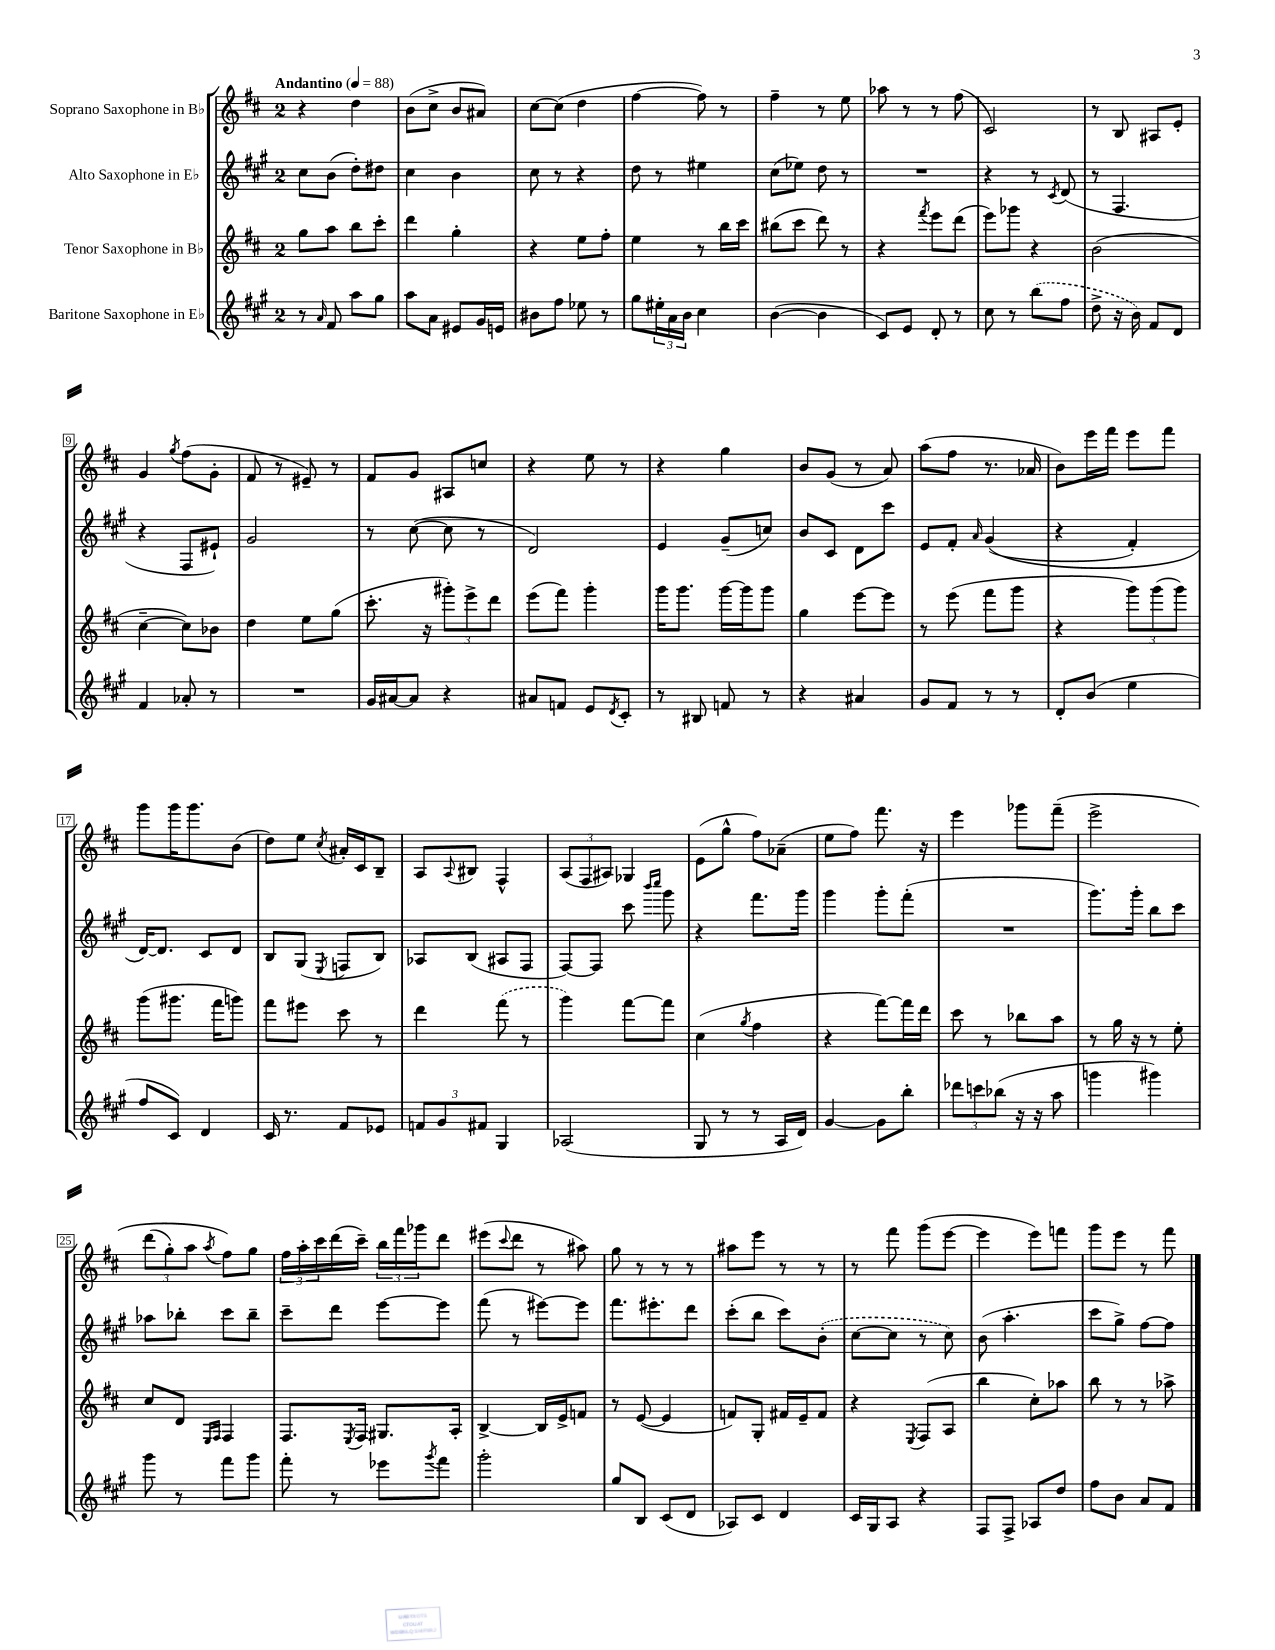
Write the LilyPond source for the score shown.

<<
\new StaffGroup <<
\new Staff = "s0" \with { instrumentName = "Soprano Saxophone in Bb" } {
    \clef treble \key d \major \once \override Staff.TimeSignature.style = #'single-digit \time 2/4 \tempo "Andantino" 4 = 88
    r4 d''4 |
    b'8( cis''8-> b'8 ais'8) |
    cis''8~ cis''8( d''4 |
    fis''4~ fis''8) r8 |
    fis''4-- r8 e''8 |
    aes''8 r8 r8 fis''8( |
    cis'2) |
    r8 b8 ais8 e'8-. |
    g'4 \acciaccatura { g''8 } fis''8( g'8-. |
    fis'8 r8 eis'8--) r8 |
    fis'8 g'8 ais8 c''8 |
    r4 e''8 r8 |
    r4 g''4 |
    b'8 g'8( r8 a'8) |
    a''8( fis''8 r8. aes'16 |
    b'8) e'''16 fis'''16 e'''8 fis'''8 |
    g'''8 g'''16 g'''8. b'8( |
    d''8) e''8 \acciaccatura { cis''8 } ais'16-. cis'16 b8-- |
    a8 \appoggiatura { a8 } bis8 fis4-^ |
    \tuplet 3/2 { a8( fis8 ais8) } ges4 |
    e'8( g''8-^ fis''8) aes'8--( |
    e''8 fis''8) fis'''8. r16 |
    e'''4 ges'''8 fis'''8--\( |
    e'''2-> |
    \tuplet 3/2 { d'''8( g''8-.) a''8 } \acciaccatura { a''8 } fis''8\) g''8 |
    \tuplet 3/2 { fis''16 a''16-. cis'''16 } d'''16( cis'''16--) \tuplet 3/2 { b''16 fis'''16 ges'''16 } d'''8 |
    eis'''8( \appoggiatura { cis'''8 } d'''8 r8 ais''8) |
    g''8 r8 r8 r8 |
    ais''8 e'''8 r8 r8 |
    r8 fis'''8 g'''8( e'''8~ |
    e'''4 e'''8) f'''8 |
    g'''8 e'''8 r8 fis'''8 \bar "|." |
}
\new Staff = "s1" \with { instrumentName = "Alto Saxophone in Eb" } {
    \clef treble \key a \major \once \override Staff.TimeSignature.style = #'single-digit \time 2/4
    cis''8 b'8( d''8-.) dis''8 |
    cis''4 b'4 |
    cis''8 r8 r4 |
    d''8 r8 eis''4 |
    cis''8( ees''8) d''8 r8 |
    R2 |
    r4 r8 \acciaccatura { cis'8 } d'8( |
    r8 fis4. |
    r4 fis8 eis'8-!) |
    gis'2 |
    r8 cis''8~( cis''8 r8 |
    d'2) |
    e'4 gis'8--( c''8) |
    b'8 cis'8 d'8 cis'''8 |
    e'8 fis'8-. \grace { a'16 } gis'4(\( |
    r4 fis'4-.) |
    d'16~\) d'8. cis'8 d'8 |
    b8 gis8( \acciaccatura { e8 } f8 b8) |
    aes8 b8( ais8 fis8 |
    fis8~) fis8 cis'''8 \grace { b'''16 cis''''16 } gis'''8 |
    r4 fis'''8. gis'''16 |
    gis'''4 gis'''8-. fis'''8-.( |
    R2 |
    gis'''8.) gis'''16-. b''8 cis'''8 |
    aes''8 bes''8-. cis'''8 bes''8-- |
    cis'''8-- d'''8 e'''8~ e'''8 |
    fis'''8( r8 eis'''8~) eis'''8 |
    fis'''8. eis'''8.-. d'''8 |
    cis'''8-.( b''8 cis'''8) \once \slurDashed b'8-.( |
    cis''8~ cis''8 r8 cis''8) |
    b'8( a''4.-. |
    cis'''8 gis''8->) fis''8~ fis''8 \bar "|." |
}
\new Staff = "s2" \with { instrumentName = "Tenor Saxophone in Bb" } {
    \clef treble \key d \major \once \override Staff.TimeSignature.style = #'single-digit \time 2/4
    g''8 a''8 b''8 cis'''8-. |
    d'''4 g''4-. |
    r4 e''8 fis''8-. |
    e''4 r8 b''16 cis'''16 |
    bis''8( cis'''8 d'''8) r8 |
    r4 \acciaccatura { fis'''8 } e'''8 d'''8( |
    e'''8) ges'''8 r4 |
    b'2( |
    cis''4~-- cis''8) bes'8 |
    d''4 e''8 g''8( |
    cis'''8.-. r16 \tuplet 3/2 { gis'''8-.) e'''8-> d'''8 } |
    e'''8( fis'''8) g'''4-. |
    g'''16 g'''8. g'''16~ g'''16 g'''8 |
    g''4 e'''8~ e'''8 |
    r8 e'''8( fis'''8 g'''8 |
    r4 \tuplet 3/2 { g'''8) g'''8( g'''8) } |
    g'''8( gis'''8. fis'''16 g'''8) |
    fis'''8 eis'''8 cis'''8 r8 |
    d'''4 \once \slurDashed fis'''8( r8 |
    g'''4) fis'''8~ fis'''8 |
    cis''4( \acciaccatura { g''8 } fis''4 |
    r4 fis'''8~) fis'''16 d'''16 |
    cis'''8 r8 bes''8 a''8 |
    r8 g''16 r16 r8 e''8-. |
    cis''8 d'8 \grace { e16 fis16 } fis4 |
    fis8. \acciaccatura { e8 } fis16 gis8. a16-. |
    b4~-> b16 e'16-> f'8 |
    r8 e'8~( e'4 |
    f'8) g8-. fis'16 e'16-- fis'8 |
    r4 \acciaccatura { e8 } fis8( a8 |
    b''4 cis''8-.) aes''8 |
    b''8 r8 r8 aes''8-> \bar "|." |
}
\new Staff = "s3" \with { instrumentName = "Baritone Saxophone in Eb" } {
    \clef treble \key a \major \once \override Staff.TimeSignature.style = #'single-digit \time 2/4
    r8 \grace { a'16 } fis'8 a''8 gis''8 |
    a''8 a'8 eis'8 gis'16 e'16 |
    bis'8 fis''8 ees''8 r8 |
    gis''8 \tuplet 3/2 { eis''16-. a'16 b'16 } cis''4 |
    b'4~( b'4 |
    cis'8) e'8 d'8-. r8 |
    cis''8 r8 \once \slurDashed b''8( fis''8 |
    d''8-> r16 b'16) fis'8 d'8 |
    fis'4 aes'8-. r8 |
    R2 |
    gis'16 ais'16~ ais'8 r4 |
    ais'8 f'8 e'8 \acciaccatura { d'8 } cis'8-. |
    r8 bis8 f'8 r8 |
    r4 ais'4 |
    gis'8 fis'8 r8 r8 |
    d'8-. b'8( e''4 |
    fis''8 cis'8) d'4 |
    cis'16 r8. fis'8 ees'8 |
    \tuplet 3/2 { f'8 gis'8 fis'8 } gis4 |
    aes2( |
    gis8 r8 r8 a16 d'16) |
    gis'4~ gis'8 b''8-. |
    \tuplet 3/2 { des'''8 c'''8 bes''8( } r16 r16 a''8 |
    g'''4 gis'''4) |
    gis'''8 r8 fis'''8 gis'''8 |
    fis'''8-. r8 ees'''8 \acciaccatura { gis'''8 } fis'''8 |
    gis'''2-. |
    gis''8 b8 cis'8( d'8 |
    aes8) cis'8 d'4 |
    cis'16 gis16 a8 r4 |
    fis8 fis8-> aes8 d''8 |
    fis''8 b'8 a'8 fis'8 \bar "|." |
}
>>
>>
\layout { \context { \Score \override BarNumber.stencil = #(make-stencil-boxer 0.1 0.3 ly:text-interface::print) } }
